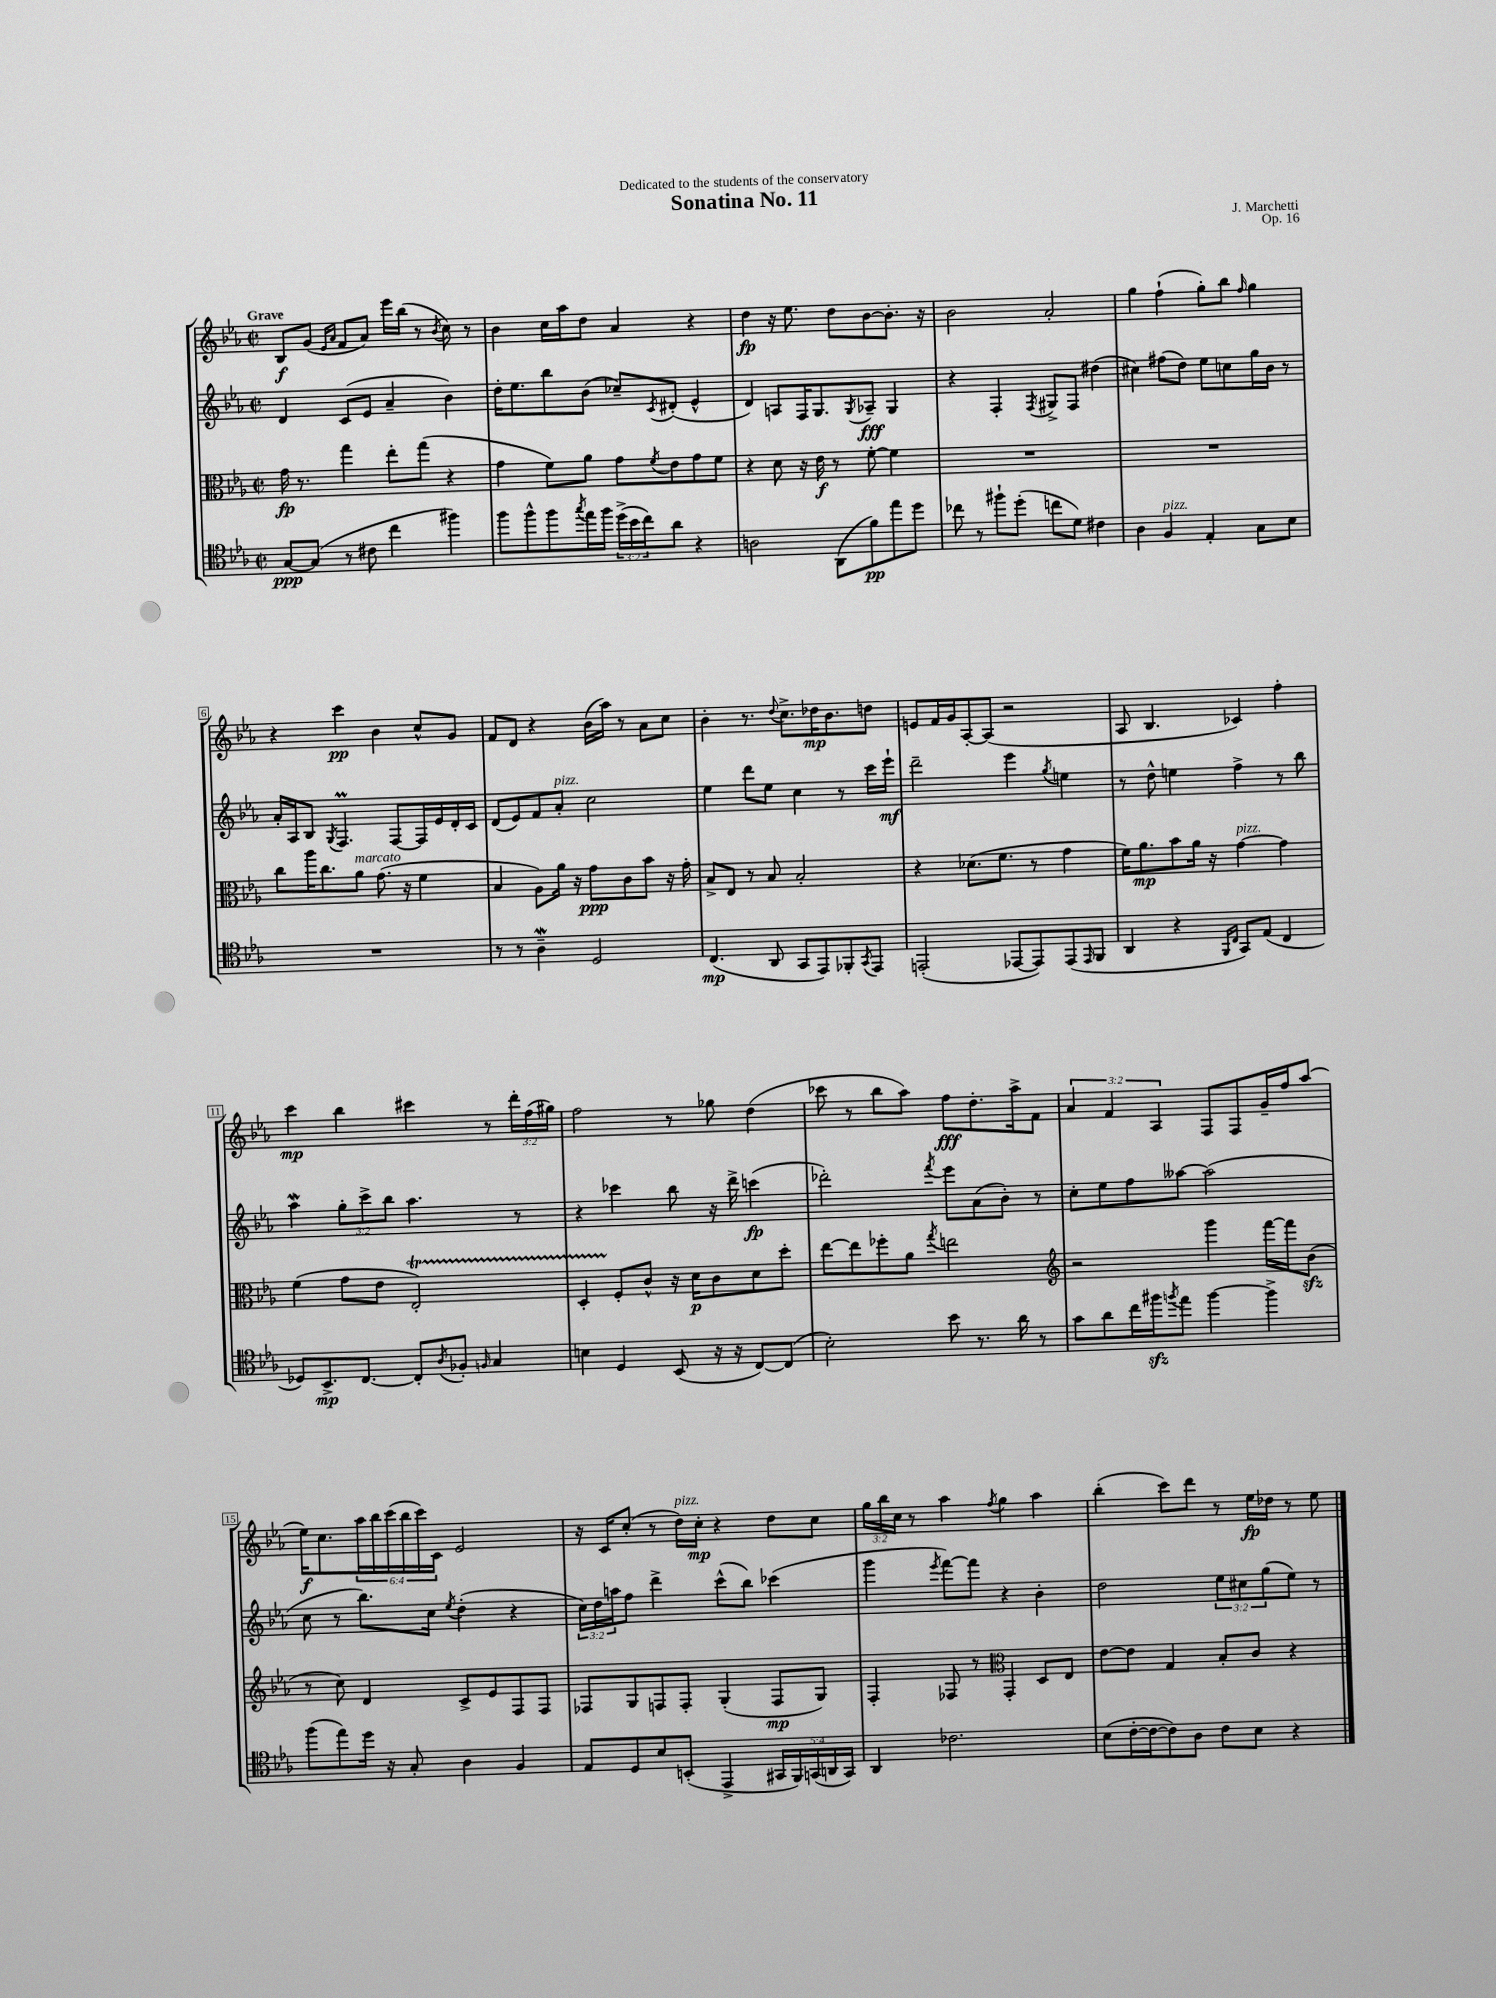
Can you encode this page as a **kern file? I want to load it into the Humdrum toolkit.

**kern	**dynam	**kern	**dynam	**kern	**dynam	**kern	**dynam
*part4	*part4	*part3	*part3	*part2	*part2	*part1	*part1
*staff4	*staff4	*staff3	*staff3	*staff2	*staff2	*staff1	*staff1
*clefC4	*	*clefC3	*	*clefG2	*	*clefG2	*
*k[b-e-a-]	*	*k[b-e-a-]	*	*k[b-e-a-]	*	*k[b-e-a-]	*
*M2/2	*	*M2/2	*	*M2/2	*	*M2/2	*
*met(c|)	*	*met(c|)	*	*met(c|)	*	*met(c|)	*
=1	=1	=1	=1	=1	=1	=1	=1
!	!	!	!	!	!	!LO:TX:a:B:t=Grave	!
[8G/L	ppp	16g\	fp	4d/	.	8B-/L	f
.	.	8.r	.	.	.	.	.
(8G/J]	.	.	.	.	.	(8g/J	.
.	.	.	.	.	.	16qqe-/LL	.
.	.	.	.	.	.	16qqa-/JJ	.
8r	.	4gg\	.	(8c/L	.	8f/L	.
8c#X\	.	.	.	8e-/J	.	8a-/J)	.
4cc\	.	8ee-'\L	.	4a-~/	.	16eee-\LL	.
.	.	.	.	.	.	(16bb-\JJ	.
.	.	(8gg\J	.	.	.	8r	.
.	.	.	.	.	.	8qb-/	.
4ff#X\)	.	4r	.	4b-\)	.	8cc\)	.
.	.	.	.	.	.	8r	.
=2	=2	=2	=2	=2	=2	=2	=2
8ff\L	.	4g\	.	16dd'\KL	.	4b-\	.
.	.	.	.	8.ee-\	.	.	.
8ff^^\	.	.	.	.	.	.	.
8ff\	.	8f\L)	.	8bb-\	.	16cc\LL	.
.	.	.	.	.	.	16aa-\J	.
8qgg/	.	.	.	.	.	.	.
16ee-\L	.	8a-\J	.	(8b-\J	.	8dd\J	.
16ff\JJ	.	.	.	.	.	.	.
(24dd^\LL	.	8g\L	.	8cc-X~/L)	.	4a-/	.
24b-\	.	.	.	.	.	.	.
24cc\J)	.	.	.	.	.	.	.
.	.	8qf/	.	8qc/	.	.	.
8a-\J	.	8e-\	.	(8d#X'/J	.	.	.
4r	.	8g\	.	4e-^^/	.	4r	.
.	.	8f\J	.	.	.	.	.
=3	=3	=3	=3	=3	=3	=3	=3
2An\	.	4r	.	4d/)	.	4dd\	fp
.	.	8d\	.	8An/L	.	16r	.
.	.	.	.	.	.	8.ee-\	.
.	.	16r	.	16F/K	.	.	.
.	.	16e-\	f	8.G/	.	.	.
(8AA-\L	.	8r	.	.	.	8dd\L	.
.	.	.	.	8qG/	.	.	.
8f\)	pp	[8f'\	.	8A-X~/J	fff	[8b-\	.
8ee-\	.	4f\]	.	4G/	.	8.b-'\J]	.
8dd\J	.	.	.	.	.	.	.
.	.	.	.	.	.	16r	.
=4	=4	=4	=4	=4	=4	=4	=4
8cc-X\	.	1r	.	4r	.	2b-\	.
8r	.	.	.	.	.	.	.
8ff#X`\L	.	.	.	4F'/	.	.	.
(8dd'\J	.	.	.	.	.	.	.
.	.	.	.	8qF/	.	.	.
8ccn\L	.	.	.	8G#X^/L	.	2a-'/	.
8d\J)	.	.	.	8F/J	.	.	.
4c#X\	.	.	.	(4dd#X\	.	.	.
=5	=5	=5	=5	=5	=5	=5	=5
4A-\	.	1r	.	4cc#X\)	.	4gg\	.
!LO:TX:a:i:t=pizz.	!	!	!	!	!	!	!
4F/	.	.	.	(8ff#X\L	.	(4ff`\	.
.	.	.	.	8dd\J)	.	.	.
4E-'/	.	.	.	8ee-\L	.	8gg'\L)	.
.	.	.	.	8ccn\	.	8bb-\J	.
.	.	.	.	.	.	16qqff/	.
8G\L	.	.	.	16gg\L	.	4gg\	.
.	.	.	.	16b-\JJ	.	.	.
8B-\J	.	.	.	8r	.	.	.
!!LO:LB:g=z
=6	=6	=6	=6	=6	=6	=6	=6
1r	.	8cc\L	.	16a-'/LL	.	4r	.
.	.	.	.	16A-/J	.	.	.
.	.	16aa-\K	.	8B-/J	.	.	.
.	.	8.cc\	.	.	.	.	.
.	.	.	.	8qG/	.	.	.
.	.	.	.	4.FM/	.	4ccc\	pp
!	!	!LO:TX:a:i:t=marcato	!	!	!	!	!
.	.	8a-\J	.	.	.	.	.
.	.	(8.g\	.	.	.	4b-\	.
.	.	.	.	[8F/L	.	.	.
.	.	16r	.	.	.	.	.
.	.	4f\	.	16F/L]	.	8cc^^/L	.
.	.	.	.	16e-/	.	.	.
.	.	.	.	16d'/	.	8g/J	.
.	.	.	.	16c/JJ	.	.	.
=7	=7	=7	=7	=7	=7	=7	=7
8r	.	4B-/	.	(8d/L	.	8f/L	.
8r	.	.	.	8e-/)	.	8d/J	.
4A-w~\	.	8A-\L)	.	8f/	.	4r	.
!	!	!	!	!LO:TX:a:i:t=pizz.	!	!	!
.	.	16a-\Jk	.	8a-'/J	.	.	.
.	.	16r	.	.	.	.	.
2D/	.	8g\L	ppp	2cc\	.	(16b-\LL	.
.	.	.	.	.	.	16aa-\JJ)	.
.	.	8c\	.	.	.	8r	.
.	.	8b-\J	.	.	.	8a-\L	.
.	.	16r	.	.	.	8cc\J	.
.	.	16g'\	.	.	.	.	.
=8	=8	=8	=8	=8	=8	=8	=8
(4.C/	mp	8B-^/L	.	4ee-\	.	4b-'\	.
.	.	8E-/J	.	.	.	.	.
.	.	8r	.	8ddd\L	.	8.r	.
8AA-/	.	8B-/	.	8ee-\J	.	.	.
.	.	.	.	.	.	8qqdd/	.
.	.	.	.	.	.	8.cc^\L	.
8GG/L	.	2B-'/	.	4cc\	.	.	.
8EE-/)	.	.	.	.	.	16dd-X\K	mp
.	.	.	.	.	.	8.b-\	.
8FF-X'/	.	.	.	8r	.	.	.
8qGG/	.	.	.	.	.	.	.
8EE-/J	.	.	.	16ccc\LL	.	8ddn\J	.
.	.	.	.	16eee-`\JJ	mf	.	.
=9	=9	=9	=9	=9	=9	=9	=9
(2EEn'/	.	4r	.	2ddd~\	.	8en/L	.
.	.	.	.	.	.	16f/L	.
.	.	.	.	.	.	16g/J	.
.	.	(8.d-X\L	.	.	.	[8A-'/	.
.	.	.	.	.	.	(8A-/J]	.
.	.	8.f\J	.	.	.	.	.
[8EE-X/L	.	.	.	4eee-\	.	2r	.
8EE-/])	.	8r	.	.	.	.	.
.	.	.	.	8qgg/	.	.	.
(8EE-/	.	4g\	.	4een\	.	.	.
16qqEE-/	.	.	.	.	.	.	.
8FF/J	.	.	.	.	.	.	.
=10	=10	=10	=10	=10	=10	=10	=10
4AA-/	.	16f\KL)	.	8r	.	8A-/	.
.	.	8.a-\	mp	.	.	.	.
.	.	.	.	8dd^^\	.	4.B-/	.
4r	.	8b-\	.	4een\	.	.	.
.	.	16a-\Jk	.	.	.	.	.
.	.	16r	.	.	.	.	.
16qqFF/LL	.	.	.	.	.	.	.
16qqC/JJ	.	.	.	.	.	.	.
!	!	!LO:TX:a:i:t=pizz.	!	!	!	!	!
8GG/L)	.	[4g\	.	4ff^\	.	4c-X/)	.
(8E-/J	.	.	.	.	.	.	.
4C/	.	4g\]	.	8r	.	4ff'\	.
.	.	.	.	8bb-\	.	.	.
!!LO:LB:g=z
=11	=11	=11	=11	=11	=11	=11	=11
8D-X/L)	.	(4f\	.	4aa-w\	.	4ccc\	mp
8.BB-^/	mp	.	.	.	.	.	.
.	.	8g\L	.	12gg'\L	.	4bb-\	.
[8.C/J	.	.	.	.	.	.	.
.	.	.	.	12ccc^\	.	.	.
.	.	8e-\J	.	.	.	.	.
.	.	.	.	12bb-\J	.	.	.
8C'/L]	.	2E-T'/)	.	4.aa-\	.	4ccc#X\	.
8qA-/	.	.	.	.	.	.	.
8F-X'/J	.	.	.	.	.	.	.
16qqFn/	.	.	.	.	.	.	.
4G/	.	.	.	.	.	8r	.
.	.	.	.	8r	.	24ddd'\LL	.
.	.	.	.	.	.	(24ff\	.
.	.	.	.	.	.	24gg#X\JJ)	.
=12	=12	=12	=12	=12	=12	=12	=12
4Bn\	.	4DTTT'/	.	4r	.	2ff\	.
4D/	.	8F'/L	.	4ccc-X\	.	.	.
.	.	8c^^/J	.	.	.	.	.
(8BB-/	.	16r	.	8bb-\	.	8r	.
.	.	16d\KL	p	.	.	.	.
16r	.	8c\	.	16r	.	8gg-X\	.
16r	.	.	.	16ddd^\	.	.	.
[8C/L)	.	8d\	.	(4cccn\	fp	(4dd\	.
(8C/J]	.	8dd'\J	.	.	.	.	.
=13	=13	=13	=13	=13	=13	=13	=13
2B-'\)	.	[8ee-\L	.	2ddd-X'\)	.	8ccc-X\	.
.	.	8ee-\]	.	.	.	8r	.
.	.	8ff-X'\	.	.	.	8bb-\L	.
.	.	8a-\J	.	.	.	8aa-\J)	.
.	.	8qgg/	.	8qfff/	.	.	.
8b-\	.	2een\	.	8eee-\L	.	8ff\L	fff
8.r	.	.	.	(8a-\	.	8.dd'\	.
.	.	.	.	8b-'\J)	.	.	.
16a-\	.	.	.	.	.	16aa-^\k	.
8r	.	.	.	8r	.	8f\J	.
=14	=14	=14	=14	=14	=14	=14	=14
*	*	*clefG2	*	*	*	*	*
8g\L	.	2r	.	8cc'\L	.	6a-/	.
8a-\	.	.	.	8ee-\	.	.	.
.	.	.	.	.	.	6f/	.
16cc\L	.	.	.	8ff\	.	.	.
16ff#Xzz\J	.	.	.	.	.	.	.
.	.	.	.	.	.	6A-/	.
8qffn/	.	.	.	.	.	.	.
8ee-\J	.	.	.	[8aa--X\J	.	.	.
[4ff\	.	4ggg\	.	(2aa--\]	.	8F/L	.
.	.	.	.	.	.	8F/	.
4ff^\]	.	[16fff\LL	.	.	.	16g~/L	.
.	.	16fff\J]	.	.	.	16ff/J	.
.	.	(8b-zz\J	.	.	.	(8aa-/J	.
!!LO:LB:g=z
=15	=15	=15	=15	=15	=15	=15	=15
(8ff\L	.	8r	.	8cc\	.	16ee-\KL)	f
.	.	.	.	.	.	8.cc\	.
8ee-\)	.	8cc\)	.	8r	.	.	.
16dd\Jk	.	4d/	.	8.bb-\L)	.	24aa-\L	.
.	.	.	.	.	.	24bb-\	.
16r	.	.	.	.	.	.	.
.	.	.	.	.	.	(24ccc\	.
8G'/	.	.	.	.	.	24bb-\	.
.	.	.	.	.	.	24ccc\)	.
.	.	.	.	16cc\Jk	.	.	.
.	.	.	.	.	.	24c\JJ	.
.	.	.	.	8qee-/	.	.	.
4A-\	.	8c^/L	.	(4dd'\	.	2e-/	.
.	.	8e-/	.	.	.	.	.
4F/	.	8F/	.	4r	.	.	.
.	.	8F/J	.	.	.	.	.
=16	=16	=16	=16	=16	=16	=16	=16
8E-/L	.	8F-X/L	.	24cc\LL)	.	16r	.
.	.	.	.	24dd\	.	.	.
.	.	.	.	.	.	16c/KL	.
.	.	.	.	24aan\J	.	.	.
8D/	.	8G/	.	8ff\J	.	(8cc'/J	.
8B-/	.	8Fn/	.	4ddd^\	.	8r	.
!	!	!	!	!	!	!LO:TX:a:i:t=pizz.	!
(8BBn'/J	.	8F'/J	.	.	.	16dd\LL)	.
.	.	.	.	.	.	16cc'\JJ	mp
4EE-^/	.	(4G'/	.	(8ccc^^\L	.	4r	.
.	.	.	.	8bb-\J)	.	.	.
20GG#X/LL	.	8F/L	mp	(4ccc-X\	.	8dd\L	.
20FF/)	.	.	.	.	.	.	.
(20GGn/	.	.	.	.	.	.	.
.	.	8G/J)	.	.	.	8cc\J	.
20AAn/	.	.	.	.	.	.	.
20GG/JJ)	.	.	.	.	.	.	.
=17	=17	=17	=17	=17	=17	=17	=17
4AA-/	.	4F'/	.	4ggg\	.	24gg\LL	.
.	.	.	.	.	.	24bb-\	.
.	.	.	.	.	.	24cc\JJ	.
.	.	.	.	.	.	8r	.
.	.	.	.	8qeee-/	.	.	.
2.c-X\	.	8F-X/	.	[8fff\L)	.	4aa-\	.
.	.	8r	.	8fff\J]	.	.	.
*	*	*clefC3	*	*	*	*	*
.	.	.	.	.	.	8qff/	.
.	.	4GG'/	.	4r	.	4gg\	.
.	.	8D/L	.	4b-'\	.	4aa-\	.
.	.	8E-/J	.	.	.	.	.
=18	=18	=18	=18	=18	=18	=18	=18
(8B-\L	.	[8e-\L	.	2dd\	.	(4bb-'\	.
[16c'\L	.	8e-\J]	.	.	.	.	.
16c\J_	.	.	.	.	.	.	.
8c\])	.	4G/	.	.	.	8ccc\L)	.
8A-\J	.	.	.	.	.	8ddd\J	.
8c\L	.	8B-'/L	.	12ee-\L	.	8r	.
.	.	.	.	12cc#X\	.	.	.
8B-\J	.	8c/J	.	.	.	16ee-\LL	fp
.	.	.	.	(12gg\	.	.	.
.	.	.	.	.	.	16dd-X\JJ	.
4r	.	4r	.	8ee-\J)	.	8r	.
.	.	.	.	8r	.	8ee-\	.
==	==	==	==	==	==	==	==
*-	*-	*-	*-	*-	*-	*-	*-
